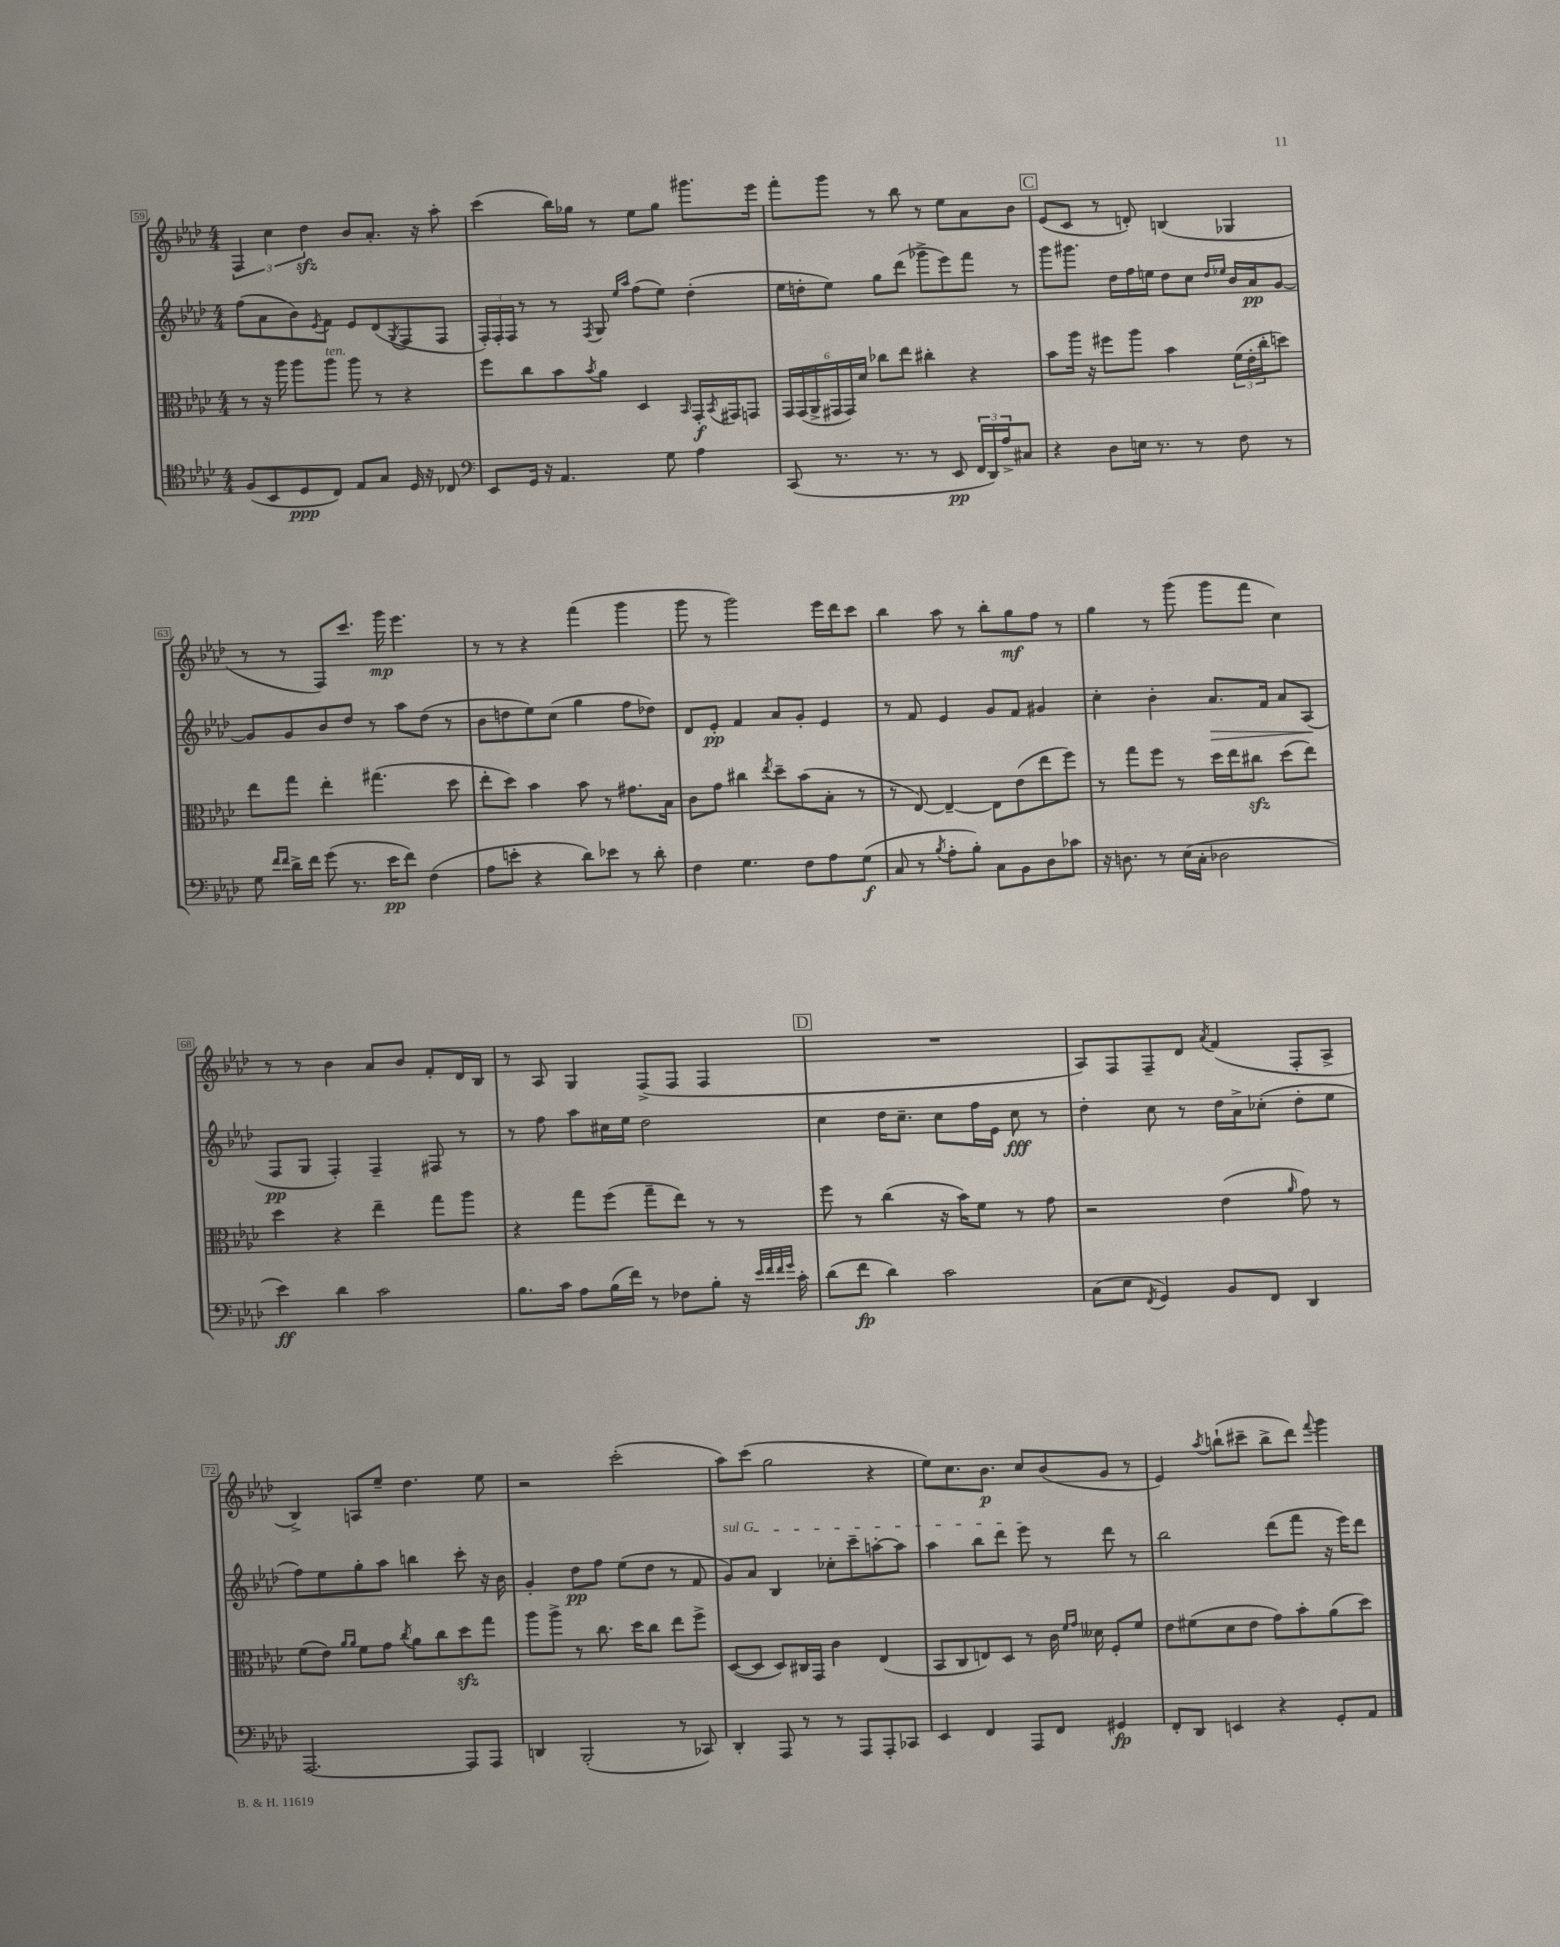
<<
\new StaffGroup <<
\new Staff = "s0" {
    \clef treble \key aes \major \numericTimeSignature \time 4/4
    \tuplet 3/2 { f4 c''4 des''4\sfz } bes'8 aes'8.-. r16 aes''8-. |
    c'''4( bes''16) ges''16 r8 ees''8 ges''8 gis'''8. ees'''16 |
    f'''8-. g'''8 r8 bes''8 r8 ees''8 aes'8 bes'8 |
    \mark \markup { \box "C" } ees'8( c'8 r8 d'8-.) b4( ges4 |
    r8 r8 f8) c'''8. g'''16\mp ees'''4. |
    r8 r8 r4 f'''4( g'''4 |
    g'''8 r8 g'''2) ees'''16 des'''16 c'''8 |
    bes''4 aes''8 r8 bes''8-. g''8\mf f''8 r8 |
    g''4 r8 g'''8( g'''8 f'''8 c''4) |
    r8 r8 bes'4 aes'8 bes'8 f'8-. des'16 bes16 |
    r8 aes8 g4 f8->( f8 f4 |
    \mark \markup { \box "D" } R1 |
    aes8) f8 f8-- des'8 \acciaccatura { aes'8 } f'4( f8-. aes8-> |
    bes4->) a8 ees''8-- des''4. ees''8 |
    r2 c'''2-.( |
    aes''8) c'''8( g''2 r4 |
    ees''8) c''8. bes'8.\p c''8 bes'8( g'8 r8 |
    ees'4) \acciaccatura { aes''8 } b''8-!( cis'''8-- b''8-> des'''8) \appoggiatura { f'''8 } g'''4 \bar "|." |
}
\new Staff = "s1" {
    \clef treble \key aes \major \numericTimeSignature \time 4/4
    f''8( aes'8 bes'8) \acciaccatura { ees'8 } f'8 ees'8 des'8( \acciaccatura { g8 } f8 f8 |
    \tuplet 3/2 { f16-.) f16-. f16 } r8 r8 \acciaccatura { f8 } g8 \grace { ees''16 aes''16 } f''8( ees''8) des''4-.( |
    ees''16 d''16-. ees''8) g''8 des'''8( ges'''8-> ees'''8) f'''8 r8 |
    \mark \markup { \box "C" } g'''8 gis'''8. des''16 f''16 e''16 des''8 c''8 \grace { des''16 ees''16 } bes'16 aes'16\pp g'8~ |
    g'8 g'8 bes'8 des''8 r8 aes''8 des''8( r8 |
    bes'8 d''8 ees''8) c''8( g''4 f''8 des''8) |
    des'8 ees'8-.\pp f'4 aes'8 g'8-. ees'4 |
    r8 f'8 ees'4 g'8 f'8 gis'4 |
    c''4-. bes'4-. aes'8.\> f'16 aes'8 aes8\!( |
    f8\pp g8 f4-.) f4-- fis8 r8 |
    r8 f''8 aes''8 cis''16 ees''16 des''2 |
    \mark \markup { \box "D" } c''4 des''16 c''8.-- c''8 f''16 ees'16 c''8\fff r8 |
    des''4-. c''8 r8 des''16 aes'16-> ces''8-.( des''8-. ees''8 |
    f''8) ees''8 g''8-. aes''8 b''4 c'''8-. r16 bes'16 |
    g'4-. des''8\pp f''8 ees''8( des''8 r8 f'8 |
    \once \override TextSpanner.bound-details.left.text = \markup { \italic "sul G" } g'8\startTextSpan) aes'8 bes4 ces''8-. c'''8-- a''8~-. a''8 |
    aes''4 bes''8 des'''8 ees'''8\stopTextSpan r8 des'''8 r8 |
    bes''2 des'''8( f'''8 r16 ees'''16) des'''8 \bar "|." |
}
\new Staff = "s2" {
    \clef alto \key aes \major \numericTimeSignature \time 4/4
    r8 r16 aes''16 aes''8 aes''8^\markup { \italic "ten." } aes''8 r8 r4 |
    f''8 c''8 bes'8 \acciaccatura { bes'8 } aes'8 des4 \grace { bes,16 } g,16-.\f \acciaccatura { bes,8 } gis,16 g,8 |
    \tuplet 6/4 { g,16 g,16( aes,16-> gis,16 gis,16) des'16 } ces''8 ees''8 cis''4-. r4 |
    \mark \markup { \box "C" } bes'8 aes''16 r16 fis''8 aes''8 bes'4 \tuplet 3/2 { f'16( ees'16-. c''16-. } d''8) |
    ees''8 g''8 ees''4-. gis''4.( des''8 |
    ees''8-. des''8) bes'4 bes'8 r8 gis'8. bes16 |
    c'8 g'8 cis''4 \acciaccatura { ees''8 } des''8-- bes'8( bes8-. r8 |
    r8 ees8~) ees4~-- ees8 ees'8( ees''8 f''8) |
    r8 g''8 f''8 r8 des''16 ees''16 cis''8\sfz des''8( ees''8) |
    des''4 r4 ees''4-- g''8 aes''8 |
    r4 g''8 f''8( g''8-- ees''8) r8 r8 |
    \mark \markup { \box "D" } f''8 r8 c''4( r16 bes'16) f'8 r8 g'8 |
    r2 ees'4( \grace { aes'16 } g'8) r8 |
    f'8( ees'8) \grace { aes'16 aes'16 } f'8 g'8 \acciaccatura { c''8 } aes'8 c''8 des''8\sfz g''8 |
    aes''8 aes''8-> r8 c''8. des''16 c''8 ees''8 f''8-> |
    des8~( des8 des8) cis16 g,16 c'4 ees4( |
    bes,8 c8 e8) des8 r8 c'16 \grace { f'16 g'16 } deses'16 f8-. f'8 |
    ees'8 fis'8( des'8 ees'8 g'8) bes'8-. aes'8( des''8) \bar "|." |
}
\new Staff = "s3" {
    \clef tenor \key aes \major \numericTimeSignature \time 4/4
    f8( bes,8 des8\ppp c8) ees8 g8 des16 r16 ces8 |
    \clef bass ees,8 g,16 r16 aes,4. g8 aes4 |
    c,8( r8. r8. r8 ees,8\pp \tuplet 3/2 { f,16 des,16) aes16-> } cis8 |
    \mark \markup { \box "C" } r4 des8 e16 r8. r8 f8 r8 |
    g8 \grace { f'16 f'16 } des'16-> f'16 g'8( r8. ees'16\pp f'8) f4( |
    aes8 e'8-. r4 des'8) ees'8 r8 des'8-. |
    f4 g4. f8 aes8 g8\f( |
    c8 r8 \acciaccatura { bes8 } aes8-. bes8-.) c8 bes,8 des8 ces'8 |
    r16 d8. r8 ees16( c16-. des2 |
    ees'4\ff) des'4 c'2 |
    bes8. c'16 aes8 bes16( f'16) r8 fes8 bes8-. r16 \grace { ees'32 f'32 f'32 g'32 } c'16-. |
    \mark \markup { \box "D" } des'8( f'8\fp des'4) c'2 |
    c8( ees8 \acciaccatura { f,8 } g,4) bes,8 f,8 des,4 |
    aes,,2.~ aes,,8 aes,,8 |
    d,4 bes,,2-.( r8 ces,8) |
    des,4-. aes,,8 r8 r8 aes,,8 aes,,8-. ces,8 |
    ees,4 f,4 aes,,8 f,8 gis,4\fp |
    f,8-. des,8 e,4 r4 g,8-. aes,8 \bar "|." |
}
>>
>>
\layout { \context { \Score currentBarNumber = #59 \override BarNumber.stencil = #(make-stencil-boxer 0.1 0.3 ly:text-interface::print) } }
